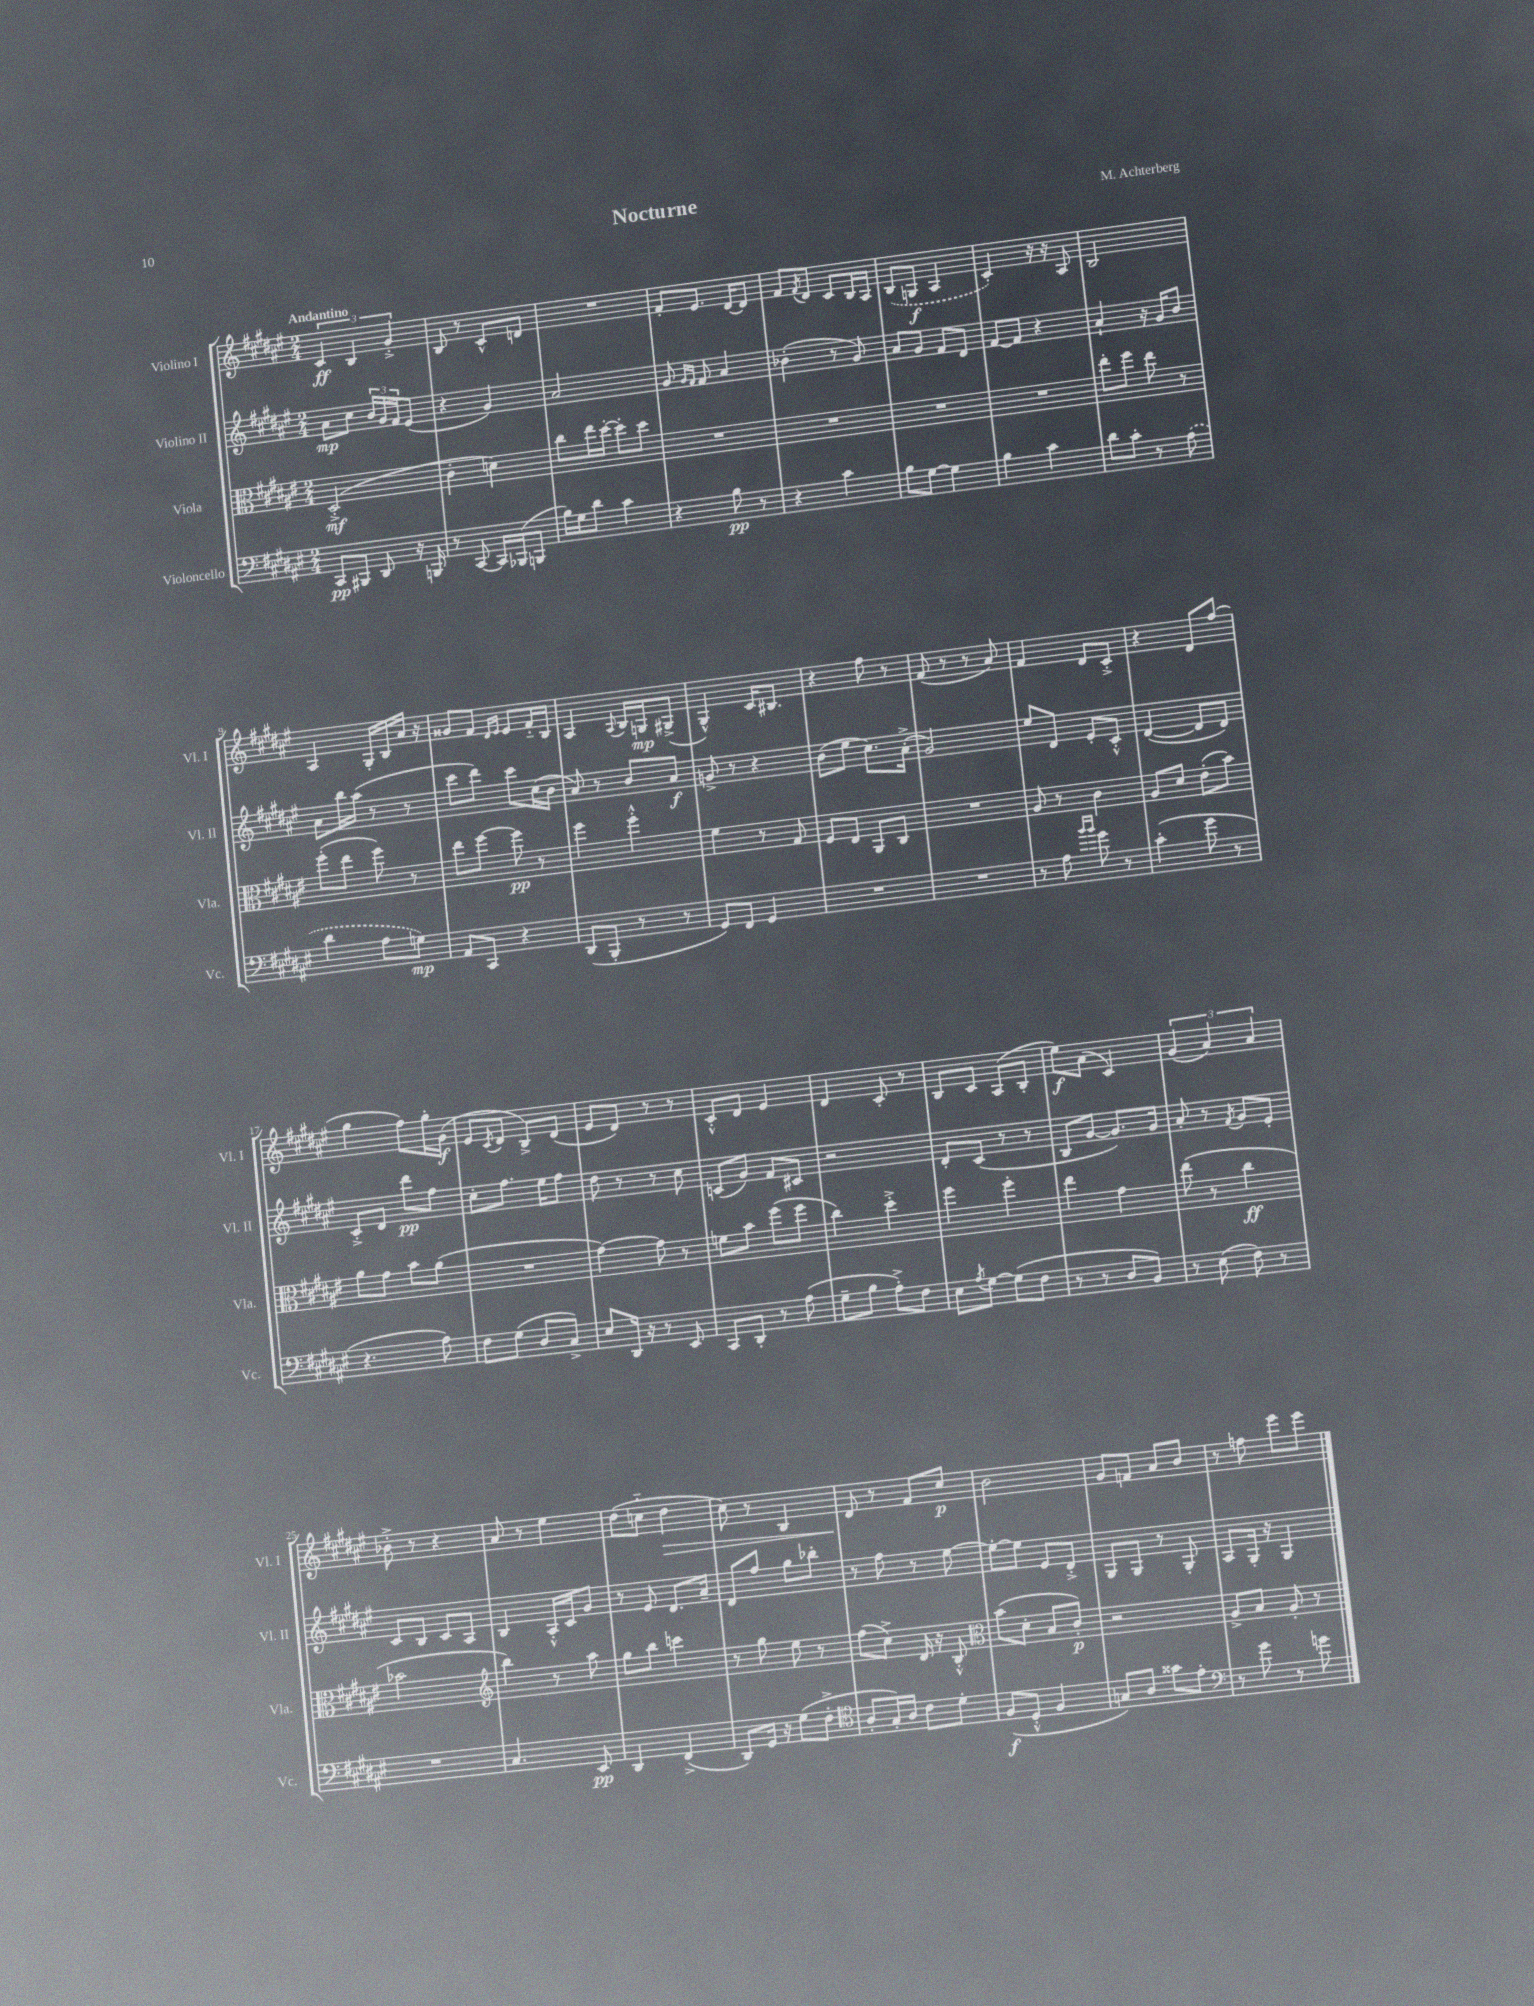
\header { title = "Nocturne" composer = "M. Achterberg" }
<<
\new StaffGroup <<
\new Staff = "s0" \with { instrumentName = "Violino I" shortInstrumentName = "Vl. I" } {
    \clef treble \key fis \major \numericTimeSignature \time 2/4 \tempo "Andantino"
    \tuplet 3/2 { cis'4\ff b4 gis'4-.-> } |
    b8 r8 cis'8-^ d'8 |
    R2 |
    fis'8-. eis'8. dis'16~ dis'8 |
    fis'8 \acciaccatura { fis'8 } dis'8 cis'8 b16 ais16 |
    \once \slurDashed b8( g8\f ais4 |
    cis'4-.) r16 r16 ais8 |
    b2 |
    ais4 gis16-. b16 ais'16 r16 |
    gisis'8 fis'8 \grace { dis'16 eis'16 } eis'8 fis'16-_ b16 |
    ais4 \appoggiatura { ais8 } b16 g16\mp gis8->( |
    gis4-^) cis'16 bis8. |
    r4 fis''8 r8 |
    fis'8( r8 r8 ais'8) |
    fis'4 dis'8 cis'8-.-> |
    r4 dis'8 fis''8( |
    gis''4 fis''8) gis''16-. gis'16\f( |
    eis'8 \acciaccatura { cis'8 } dis'8 b8->) dis'8( |
    eis'8 dis'8) r8 r8 |
    cis'8-.-^ dis'8 eis'4 |
    dis'4 cis'8-. r8 |
    b8 cis'8 ais8( b8-. |
    eis''8\f) ais'8( cis'4) |
    \tuplet 3/2 { gis'4( ais'4) ais'4 } |
    bes'8-.-> r8 r4 |
    ais'8 r8 eis''4 |
    dis''8( c''8-_ dis''4\> |
    cis''8) r8 b4 |
    dis'8\! r8 fis'8 cis''8\p |
    b'2 |
    gis'8 f'8 ais'8 b'8 |
    r8 f''8 eis'''8 eis'''8 \bar "|." |
}
\new Staff = "s1" \with { instrumentName = "Violino II" shortInstrumentName = "Vl. II" } {
    \clef treble \key fis \major \numericTimeSignature \time 2/4
    ais'8\mp cis''8 \tuplet 3/2 { b'16 gis'16 fis'16 } eis'8( |
    r4 gis'4) |
    ais'2 |
    gis'8 \grace { gis'16 fis'16 } fis'8 ais'4 |
    bes'4-.( r8 gis'8) |
    ais'8 gis'8 fis'8 dis'8 |
    fis'8~ fis'8 r4 |
    ais'4-! r16 gis'16 b'8 |
    ais'8 b''16 ais''16( r8 r8 |
    cis'''8 dis'''8) cis'''8 cis''16( b'16 |
    ais'8) r8 b'8 ais'8\f |
    g'8-> r8 r4 |
    b'8( eis''8 cis''8.) ais'16-.->( |
    gis'2) |
    eis''8 dis'8 eis'8-. cis'8-.-^ |
    dis'4~( dis'8 dis'8) |
    cis'8-.-> dis'8 dis'''8\pp fis''8 |
    cis''8-. fis''8. eis''16 fis''8 |
    dis''8 r8 r8 cis''8 |
    c'8( gis'8) fis'8 cis'8 |
    r2 |
    dis'8-. cis'8( r8 r8 |
    b8 gis'8~ gis'8.) gis'16 |
    ais'8-. r8 \acciaccatura { fis'8 } gis'8 eis'8-. |
    cis'8 b8 cis'8 ais8 |
    b4 ais16-.-^ cis'16 gis'8 |
    r8 eis'8 dis'8. ais'16-- |
    dis'8 fis''8 gis''8 bes''8-. |
    r8 fis''8 r8 eis''8~ |
    eis''8~-. eis''8 eis'8 dis'8-.-> |
    gis8 gis8 r8 gis8-. |
    ais8 gis16-. r16 gis4 \bar "|." |
}
\new Staff = "s2" \with { instrumentName = "Viola" shortInstrumentName = "Vla." } {
    \clef alto \key fis \major \numericTimeSignature \time 2/4
    dis2-.->\mf( |
    cis'4-. d'4) |
    cis''8 eis''16 dis''16~-. dis''8-. dis''8 |
    R2 |
    R2 |
    R2 |
    R2 |
    eis''8-. fis''8 eis''8 r8 |
    fis''8-.( eis''8 fis''8) r8 |
    eis''8 fis''8~ fis''8\pp r8 |
    fis''4 fis''4-.-^ |
    fis'4 r8 gis8 |
    fis8 eis8 ais,8 cis8 |
    R2 |
    ais8 r8 cis'4 |
    ais8 dis'8 eis'8-.( b'8) |
    ais'8 gis'8 b'8 ais'8( |
    R2 |
    gis'4~) gis'8 r8 |
    f'8 b'8 fis''8( fis''8 |
    cis''4) dis''4-.-> |
    fis''4 fis''4-. |
    eis''4 gis'4 |
    eis''8( r8 cis''4\ff |
    bes'2 |
    \clef treble b''4) r8 ais''8 |
    gis''8 b''8 c'''4 |
    r8 gis''8 eis''8 r8 |
    fis''8( cis''8->) dis'16 r16 b8-.-^ |
    \clef alto b'8( dis'8-. b8 cis'8-.\p) |
    r2 |
    ais8-> b8 ais8-. r8 \bar "|." |
}
\new Staff = "s3" \with { instrumentName = "Violoncello" shortInstrumentName = "Vc." } {
    \clef bass \key fis \major \numericTimeSignature \time 2/4
    cis,8\pp bis,,8 dis,8 r16 b,,16 |
    r8 cis,8~ cis,16 bes,,16( b,,8 |
    b16) gis16 dis'8 cis'4 |
    r4 b8\pp r8 |
    r4 cis'4 |
    b8 gis8~ gis4 |
    b4 cis'4 |
    dis'8 cis'8-. r8 \once \slurDashed ais8( |
    dis'4 ais8 g8\mp) |
    ais,8 cis,8 r4 |
    dis,8( b,,8-. r8 r8 |
    gis,8) fis,8 gis,4 |
    R2 |
    R2 |
    r8 ais8 \grace { b'16 b'16 } gis'8 r8 |
    cis'4-.( gis'8 r8 |
    r4. ais8) |
    fis8 gis8( dis8 cis8->) |
    eis8 dis,16 r16 r8 eis,8 |
    cis,8 dis,8-. r8 ais8( |
    gis8-- b8 ais8-.->) fis8 |
    eis8 \acciaccatura { ais8 } gis8~ gis8( fis8 |
    r8 r8 dis8 b,8) |
    r8 eis8( fis8) r8 |
    R2 |
    cis4. eis,8\pp |
    dis,4 fis,4->( |
    dis,8) gis,16 r16 gis8( fis8-.-> |
    \clef tenor ais8-. gis16-.) ais16 cis'8 dis'8-. |
    fis8\f( dis8-.-^ fis4 |
    g8) ais8 gisis'8 eis'8-. |
    \clef bass r8 gis'8 r8 g'8 \bar "|." |
}
>>
>>
